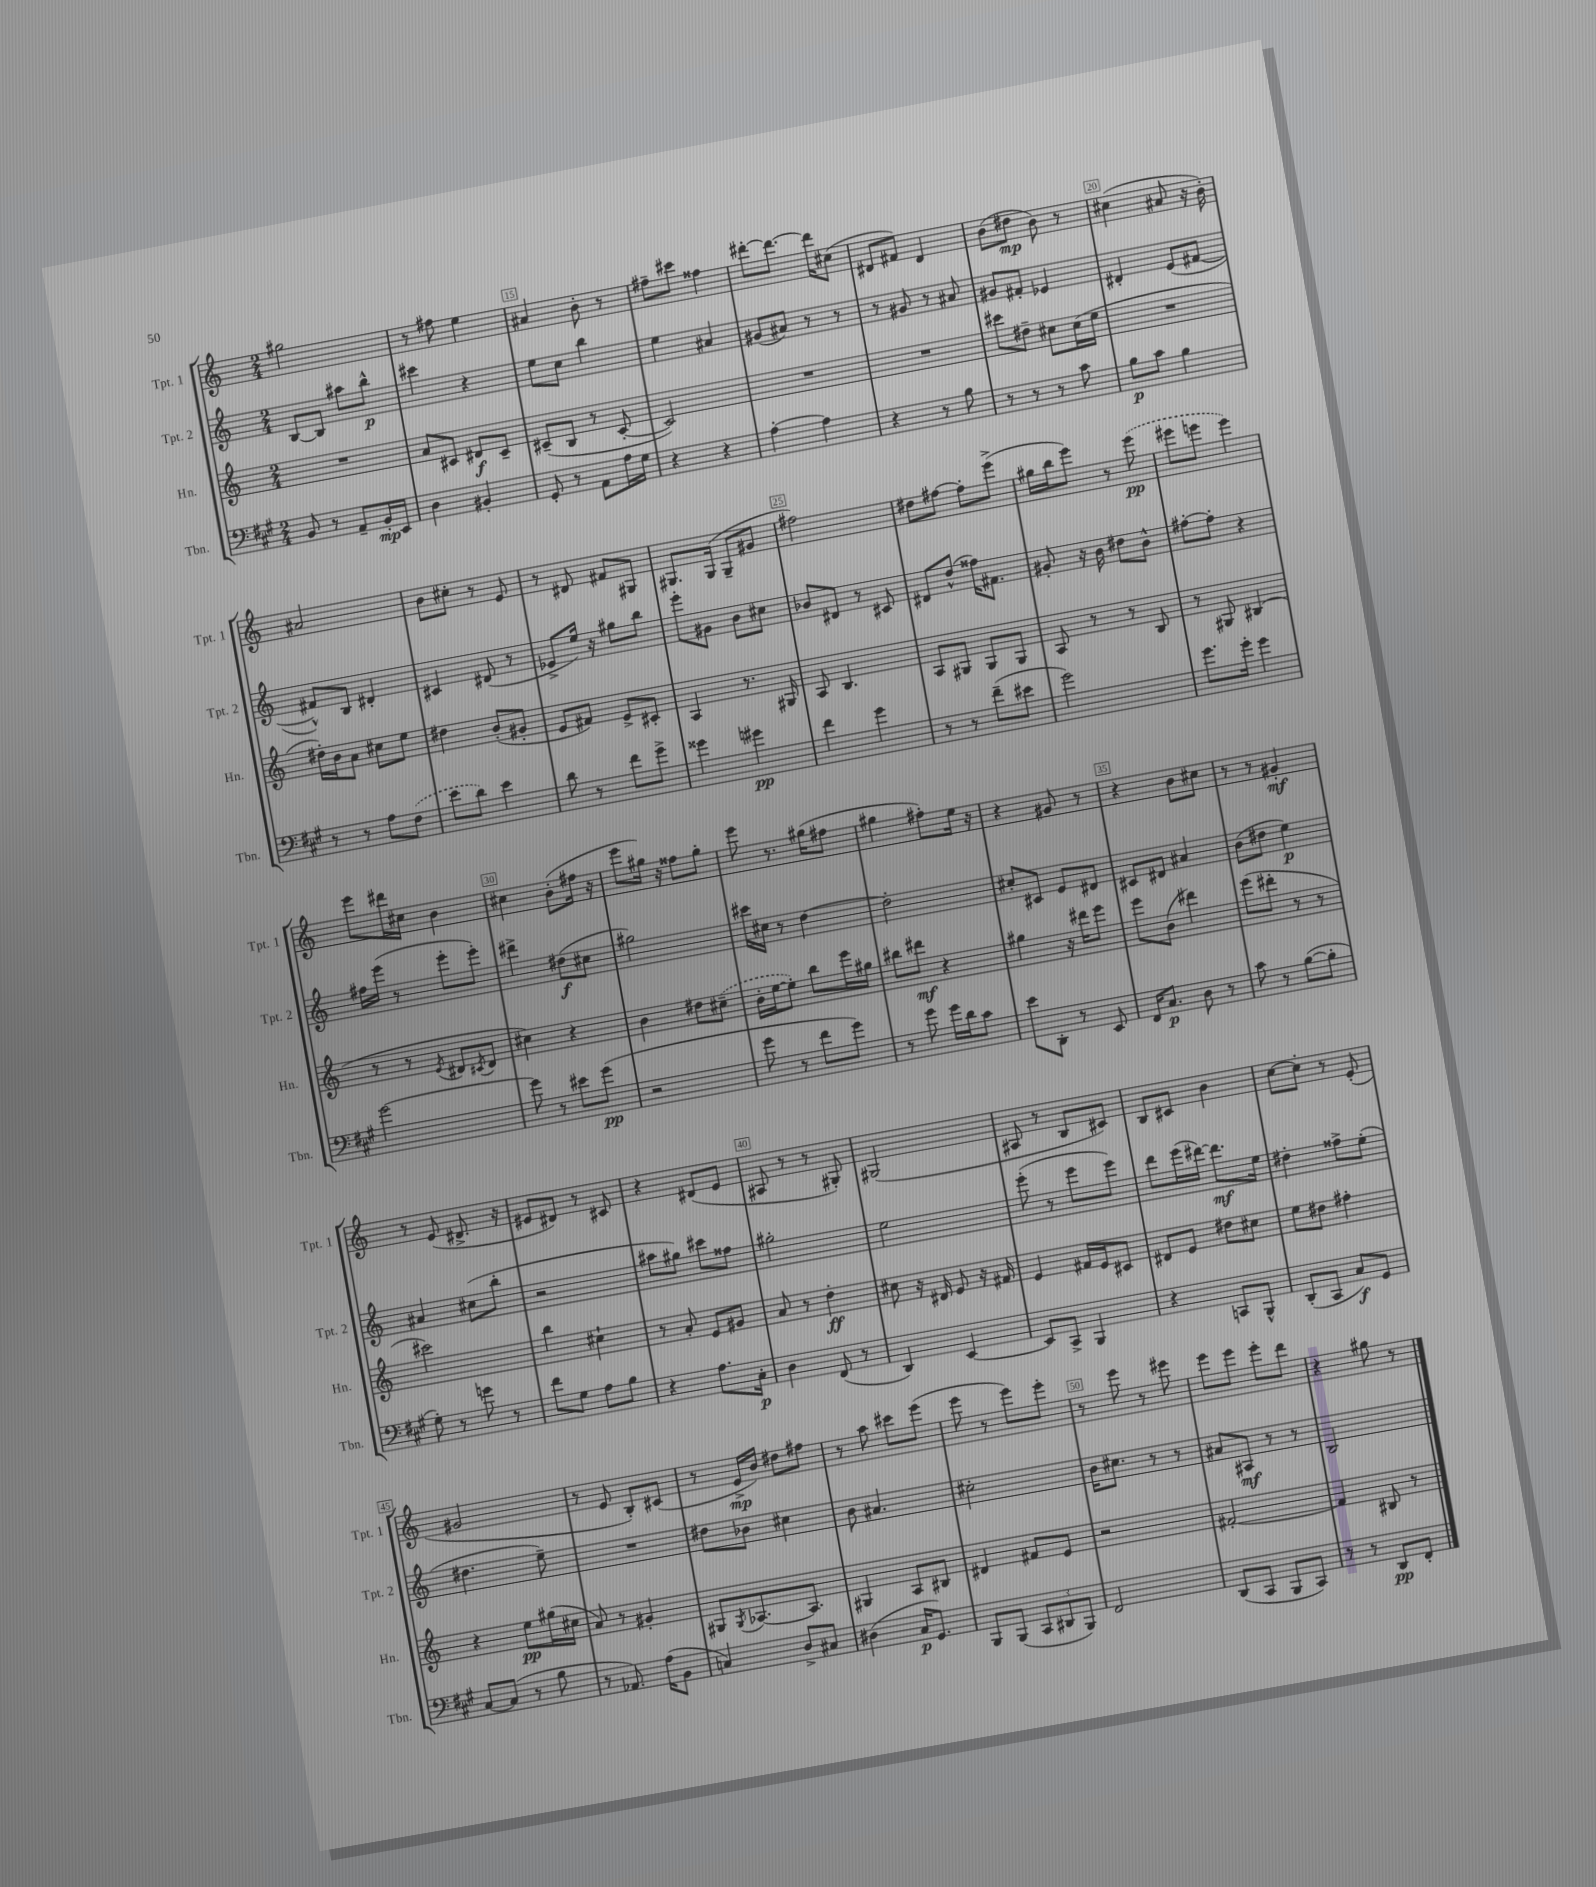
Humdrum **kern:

**kern	**kern	**kern	**kern
*staff4	*staff3	*staff2	*staff1
*clefF4	*clefG2	*clefG2	*clefG2
*k[f#c#g#]	*k[]	*k[]	*k[]
*M2/4	*M2/4	*M2/4	*M2/4
8BB/	2r	[8B/L	2gg#\
8r	.	8B/]J	.
8AA~/L	.	8aa#\L	.
16BB'/L	.	8bb^^\J	.
16EE/JJ	.	.	.
=	=	=	=
4D\	8a/L	4ccc#\	8r
.	8c#/J	.	8ff#\
4BB#'/	8d#/L	4r	4ee\
.	8c#~/J	.	.
=	=	=	=
8GG#'/	(8c#~/L	8ee\L	4a#/
8r	8B/J	8cc\J	.
8AA\L	8r	4bb\	8b'\
16A\L	[8c#'/	.	8r
16G#\JJ	.	.	.
=	=	=	=
4r	2c#/])	4ee\	8ff#~\L
.	.	.	8ccc#\J
4r	.	4a#/	4ff##\
=	=	=	=
[4A'\	2r	(8g#/L	[8ddd#'\L
.	.	8a#/J)	8.ddd#\_J
4A\]	.	8r	.
.	.	.	16ddd#\]LK
.	.	8r	(8cc#\J
=	=	=	=
4r	2r	8r	8d#/L
.	.	8g#/	8f#/J)
8r	.	8r	4d#/
8B\	.	8a#/	.
=	=	=	=
8r	8ccc#\L	8g#/L	(8b\L
8r	8dd#~\J	8f#'/J	8dd#\J
8r	8cc#\L	4e-/	8b\)
8c#\	(16cc#\L	.	8r
.	16ee\JJ	.	.
=	=	=	=
8B\L	2r	4d#'/	(4cc#\
8c#\J	.	.	.
4B\	.	(8e/L	8a#/
.	.	[8f#/J	16r
.	.	.	16b'\)
=	=	=	=
8r	16dd#'\LL)	8f#^^/]L)	2a#/
.	16b\J	.	.
8r	8a\J	8B/J	.
8A\L	8cc#\L	4d#'/	.
(8F#\J	8ee\J	.	.
=	=	=	=
8e\L	4dd#\	4c#/	8b\L
8d\J)	.	.	8cc#'\J
4e\	(8b'/L	(8d#/	8r
.	8g#'/J	8r	8e/
=	=	=	=
8d\	8e/L	8e-^/L	8r
8r	8f#/J)	16ee/Jk)	8d#/
.	.	16r	.
8f#\L	8e^/L	8gg#\L	8f#/L
8g#^\J	8c#'/J	8bb\J	8G#/J
=	=	=	=
4g##\	4A/	8eee'\L	8.G#/L
.	.	8g#\J	.
.	.	.	(16G#/Jk
4g#\	8.r	8b\L	8G#~/L
.	.	8cc#\J	8g#/J
.	16G#/	.	.
=	=	=	=
4f#\	8A/	8b-/L	2ff#\)
.	4.B/	8d#/J	.
4g#\	.	8r	.
.	.	8c#/	.
=	=	=	=
8r	8A/L	8d#/L	8dd#\L
8r	8G#/J	(8dd^^/J	[8ff#\J
(8f#~\L	8G#/L	16ff##\LK)	8ff#'\]L
.	.	8.f#\J	.
8e#\J	8G#/J	.	(8eee^\J
=	=	=	=
2g#\)	8A/	8g#'/	16gg#\LL
.	.	.	16bb\J
.	8r	16r	8eee\J)
.	.	16b\	.
.	8r	8dd#\L	8r
.	8B/	8b^^\J	(8eee\
=	=	=	=
8.g#\L	8r	[8ff#'\L	8eee#\L
.	8G#/	8ff#'\]J	8eee\J
16g#'\Jk	.	.	.
4g#\	(4B#/	4r	4eee\)
=	=	=	=
[2g#\	8r	16ff#\LL	8eee\L
.	.	(16eee\JJ	.
.	8r	8r	16ddd#\L
.	.	.	16cc#\JJ
.	8qe/	.	.
.	8d#/L	8eee'\L	4b\
.	8qc#/	.	.
.	8d#/J	8eee'\J)	.
=	=	=	=
8g#\]	4cc#\)	4ddd#^\	4cc#\
8r	.	.	.
8e#\L	4r	(8dd#\L	(8b'\L
(8g#\J	.	8cc#\J	16ff#\Jk
.	.	.	16r
=	=	=	=
2r	4b\	2gg#\)	8eee\L
.	.	.	16gg#\Jk)
.	.	.	16r
.	8dd#\L	.	8ff##\L
.	(8cc#~\J	.	8gg#'\J
=	=	=	=
8g#\	16b'\LL	16ccc#\LL	8eee\
.	[16ee\J	16cc#\JJ	.
8r	8ee'\]J)	8r	8.r
8f#\L	8bb\L	[4dd\	.
.	.	.	(16gg#\LK
8g#\J)	16eee\L	.	8ff#\J
.	16gg#\JJ	.	.
=	=	=	=
8r	8bb#\L	2dd'\]	4gg#\
8g#\	8ddd#\J	.	.
16g#\LL	4r	.	8ff#'\L)
16d\J	.	.	.
8c#\J	.	.	16ee\Jk
.	.	.	16r
=	=	=	=
8e\L	4gg#\	8cc#'/L	4r
8DD'\J	.	8c#/J	.
8r	16r	8e/L	8g#/
.	16ddd#\LK	.	.
8EE/	8eee\J	8d#/J	8r
=	=	=	=
16FF#/LK	8eee\L	8c#/L	4r
8.C#/J	.	.	.
.	(8b\J	8d#/J	.
8D\	4ddd#\)	4a#/	8b\L
8r	.	.	8cc#\J
=	=	=	=
8c#\	(8eee\L	(8b\L	8r
8r	8ddd#'\J	8dd#\J	8r
([8B\L	8r	4ee\)	4g#'/
8B'\]J	8r	.	.
=	=	=	=
8G#'\)	2ccc#\)	4a#/	8r
8r	.	.	(8e/
8g\	.	(8cc#\L	8.d#^/
8r	.	8bb'\J	.
.	.	.	16r
=	=	=	=
8f#\L	4bb\	2r	8e#/L
8G#\J	.	.	8d#/J)
8A\L	4cc#`\	.	8r
8B\J	.	.	8c#/
=	=	=	=
4r	8r	8aa#\L	4r
.	8a'/	8gg#\J)	.
8.A\L	8e/L	8ccc#\L	(8d#/L
.	8g#/J	8ff##\J	8e/J
16C#'\Jk	.	.	.
=	=	=	=
4D\	8a/	2gg#'\	8A#/
.	8r	.	8r
(8FF#/	4dd'\	.	8r
8r	.	.	8G#'/)
=	=	=	=
4DD/)	8cc#\	2ee\	(2G#/
.	16r	.	.
.	16d#/	.	.
[4EE/	8e/	.	.
.	16r	.	.
.	16f#/	.	.
=	=	=	=
8EE/]L	4e/	(8eee'\	8A#/
8CC#^/J	.	8r	8r
4BBB/	16f#/LL	8eee\L	8B/L
.	16e/J	.	.
.	8c#/J	8eee\J)	8c#/J)
=	=	=	=
4r	8d#/L	8ddd\L	8B/L
.	8e/J	(16eee\L	8c#/J
.	.	[16ddd#\JJ)	.
8CC/L	8dd#\L	8.ddd#\]L	4b\
8BBB^^/J	8cc#\J	.	.
.	.	16ee\Jk	.
=	=	=	=
(8DD'/L	8ee\L	4dd#'\	[8cc\L
8CC#/J	8dd#\J	.	8cc'\]J
8C#/L)	4ff#'\	8ff##^\L	8r
8GG#/J	.	(8ee'\J	(8e'/
=	=	=	=
[8C#/L	4r	4.dd#\	2g#/
(8C#/]J	.	.	.
8r	8ee\L	.	.
8B\	(16gg#\L	8ee~\)	.
.	16cc#\JJ	.	.
=	=	=	=
8r	8a/)	2r	8r
8.AA-/)	8r	.	8e/
.	4g#'/	.	8B'/L)
(16A\LK	.	.	.
8BB\J	.	.	(8c#/J
=	=	=	=
4C/)	8G#/L	8dd#\L	8r
.	8qG#/	.	.
.	[8.A-/	8b-\J	16e^/LL
.	.	.	16b/JJ)
8D^/L	.	4cc#\	8dd#\L
.	8.A-/]J	.	.
8C#/J	.	.	8ff#\J
=	=	=	=
(4D#\	4G#/	8b\	8r
.	.	4.a#/	8aa\
16C#/LK	8A/L	.	8ccc#\L
8.GG#/J)	.	.	.
.	8B#/J	.	(8eee\J
=	=	=	=
8BBB/L	4d#/	2cc#'\	8eee\
(8BBB/J	.	.	8r
12CC#/L	8f#/L	.	8eee\L)
12DD#/	.	.	.
.	8e/J	.	8eee'\J
12BBB/J)	.	.	.
=	=	=	=
2FF#/	2r	16b\LK	8r
.	.	8.cc#\J	.
.	.	.	8eee\
.	.	8r	8r
.	.	8r	8eee#\
=	=	=	=
(8DD/L	[2f#'/	8a#/L	8eee\L
8CC#/J	.	8A#/J	8eee\J
8BBB/L	.	8r	8eee'\L
8CC#/J)	.	8r	8ddd\J
=	=	=	=
8r	4f#/]	2B/	4r
8r	.	.	.
8DD/L	8B#/	.	8gg#\
8FF#'/J	8r	.	8r
==	==	==	==
*-	*-	*-	*-
